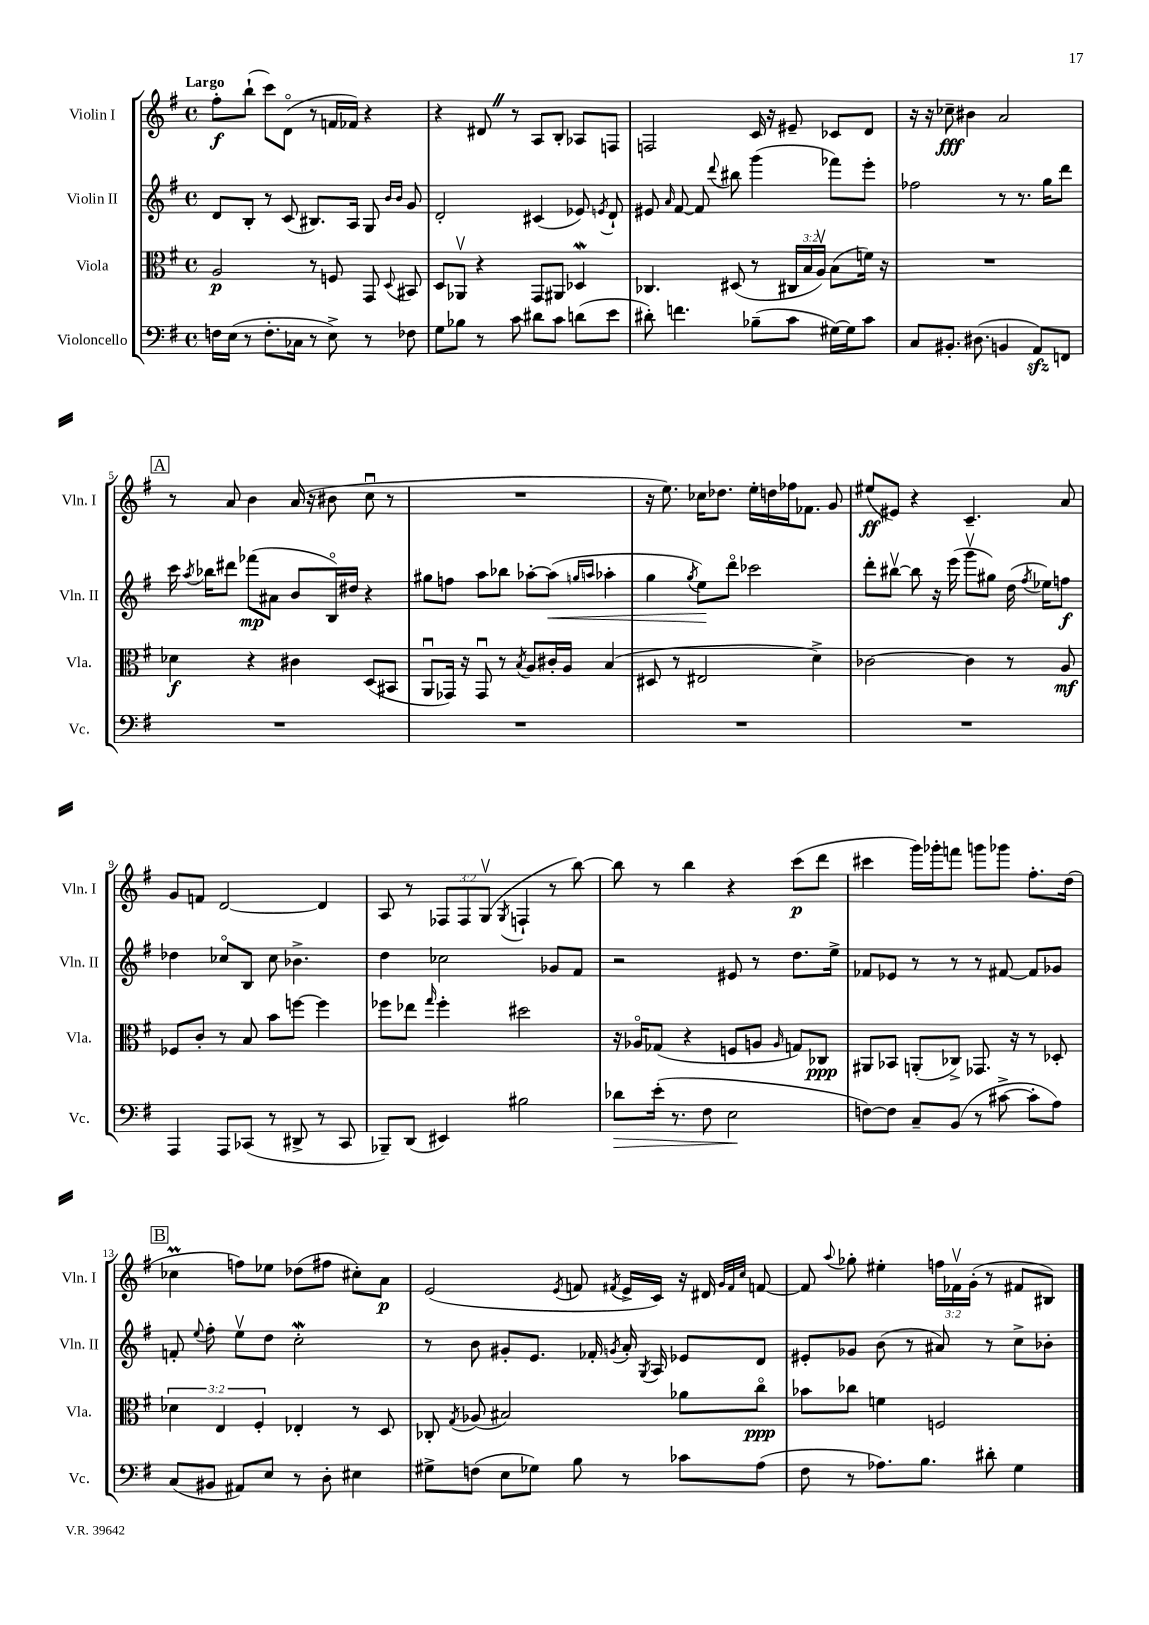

**kern	**dynam	**kern	**dynam	**kern	**dynam	**kern	**dynam
*part4	*part4	*part3	*part3	*part2	*part2	*part1	*part1
*staff4	*staff4	*staff3	*staff3	*staff2	*staff2	*staff1	*staff1
*I"Violoncello	*	*I"Viola	*	*I"Violin II	*	*I"Violin I	*
*I'Vc.	*	*I'Vla.	*	*I'Vln. II	*	*I'Vln. I	*
*clefF4	*	*clefC3	*	*clefG2	*	*clefG2	*
*k[f#]	*	*k[f#]	*	*k[f#]	*	*k[f#]	*
*M4/4	*	*M4/4	*	*M4/4	*	*M4/4	*
*met(c)	*	*met(c)	*	*met(c)	*	*met(c)	*
=1	=1	=1	=1	=1	=1	=1	=1
!	!	!	!	!	!	!LO:TX:a:B:t=Largo	!
16Fn\LL	.	2A/	p	8d/L	.	8ff#'\L	f
(16E\JJ	.	.	.	.	.	.	.
8r	.	.	.	8B'/J	.	(8bb`\J	.
8.F'\L	.	.	.	8r	.	8ccc\L)	.
.	.	.	.	(8c/	.	(8d\J	.
16C-X\Jk	.	.	.	.	.	.	.
8r	.	8r	.	8.B#X/L)	.	8r	.
8E^\)	.	8Fn/	.	.	.	16fn/LL	.
.	.	.	.	16A/Jk	.	16f-X/JJ)	.
8r	.	8GG/	.	8G/	.	4r	.
.	.	.	.	16qqb/LL	.	.	.
.	.	8qqD/	.	16qqb/JJ	.	.	.
8F-X\	.	8BB#X/	.	8g/	.	.	.
=2	=2	=2	=2	=2	=2	=2	=2
8G\L	.	8D/L	.	2d'/	.	4r	.
8B-X\J	.	8AA-Xv/J	.	.	.	.	.
8r	.	4r	.	.	.	8d#XZ/	.
8c\	.	.	.	.	.	8r	.
8d#X\L	.	8GG/L	.	(4c#X/	.	8A/L	.
8c\J	.	8AA#X/J	.	.	.	8B'/J	.
(8dn\L	.	4D-Xw/	.	8e-X/)	.	8A-X/L	.
.	.	.	.	8qen/	.	.	.
8e\J	.	.	.	8d`/	.	8Fn/J	.
=3	=3	=3	=3	=3	=3	=3	=3
8d#X'\)	.	4.C-X/	.	8e#X/	.	2Fn/	.
.	.	.	.	16qqa/	.	.	.
4.fn\	.	.	.	[8f#/	.	.	.
.	.	.	.	8f#/]	.	.	.
.	.	.	.	8qqddd/	.	.	.
.	.	(8D#X/	.	8bb#X\	.	.	.
(8B-X~\L	.	8r	.	(4ggg\	.	16c/	.
.	.	.	.	.	.	16r	.
8c\J	.	24C#X/LL	.	.	.	8e#X~/	.
.	.	24B/	.	.	.	.	.
.	.	24Av/JJ)	.	.	.	.	.
[16G#X\LL)	.	(8B\L	.	8fff-X\L)	.	8c-X/L	.
16G#\J]	.	.	.	.	.	.	.
8c\J	.	16fn\Jk)	.	8eee'\J	.	8d/J	.
.	.	16r	.	.	.	.	.
=4	=4	=4	=4	=4	=4	=4	=4
8C/L	.	1r	.	2ff-X\	.	16r	.
.	.	.	.	.	.	16r	.
8.BB#X'/J	.	.	.	.	.	8cc-X~\	fff
.	.	.	.	.	.	4b#X\	.
(8.D#X\	.	.	.	.	.	.	.
4BBn/	.	.	.	8r	.	2a/	.
.	.	.	.	8.r	.	.	.
8AAzz/L)	.	.	.	.	.	.	.
.	.	.	.	16gg\KL	.	.	.
8FFn/J	.	.	.	8ddd\J	.	.	.
!!LO:LB:g=z
!!LO:REH:place=s1:t=A
=5	=5	=5	=5	=5	=5	=5	=5
1r	.	4d-X\	f	16ccc\	.	8r	.
.	.	.	.	8qaa/	.	.	.
.	.	.	.	16bb-X\KL	.	.	.
.	.	.	.	8ddd#X\J	.	8a/	.
.	.	4r	.	(8fff-X\L	mp	4b\	.
.	.	.	.	8a#X\J	.	.	.
.	.	4c#X\	.	8b/L	.	(16a/	.
.	.	.	.	.	.	16r	.
.	.	.	.	16B/L)	.	8b#X\	.
.	.	.	.	16dd#X/JJ	.	.	.
.	.	(8D/L	.	4r	.	8ccu\	.
.	.	8BB#X/J	.	.	.	8r	.
=6	=6	=6	=6	=6	=6	=6	=6
1r	.	8AAu/L	.	8gg#X\L	.	1r	.
.	.	16GG-X/Jk)	.	8ffn\J	.	.	.
.	.	16r	.	.	.	.	.
.	.	8GG-u/	.	8aa\L	.	.	.
.	.	8r	.	8bb-X\J	.	.	.
.	.	8qB/	.	.	.	.	.
.	.	8A/L	.	[8aa-X'\L	.	.	.
!	!	!	!	!	!LO:HP:b	!	!
.	.	16c#X'/L	.	(8aa-\J]	<	.	.
.	.	16A/JJ	.	.	.	.	.
.	.	.	.	16qqggn/LL	.	.	.
.	.	.	.	16qqaan/JJ	.	.	.
.	.	(4B/	.	4aa-X'\	.	.	.
=7	=7	=7	=7	=7	=7	=7	=7
1r	.	8D#X/	.	4gg\	.	16r	.
.	.	.	.	.	.	8.ee\)	.
.	.	8r	.	.	.	.	.
.	.	.	.	8qgg/	.	.	.
.	.	2E#X/	.	8ee\L)	.	16cc-X\KL	.
.	.	.	.	.	.	8.dd-X\J	.
.	.	.	.	8ddd\J	[	.	.
.	.	.	.	2ccc-X\	.	16ee'\LL	.
.	.	.	.	.	.	16ddn\	.
.	.	.	.	.	.	16ff-X\J	.
.	.	.	.	.	.	8.f-X\J	.
.	.	4d^\)	.	.	.	.	.
.	.	.	.	.	.	8g/	.
=8	=8	=8	=8	=8	=8	=8	=8
1r	.	[2c-X\	.	8ddd'\L	.	(8ee#X/L	ff
.	.	.	.	[8bb#Xv\J	.	8e#X/J)	.
.	.	.	.	8bb#\]	.	4r	.
.	.	.	.	16r	.	.	.
.	.	.	.	(16eee\	.	.	.
.	.	4c-\]	.	8gggv\L	.	4.c~/	.
.	.	.	.	8gg#X\J)	.	.	.
.	.	8r	.	(16dd\	.	.	.
.	.	.	.	8qff#/	.	.	.
.	.	.	.	16ee-X\KL)	.	.	.
.	.	8A/	mf	8ffn\J	f	8a/	.
!!LO:LB:g=z
=9	=9	=9	=9	=9	=9	=9	=9
4AAA/	.	8F-X/L	.	4dd-X\	.	8g/L	.
.	.	8c'/J	.	.	.	8fn/J	.
8AAA/L	.	8r	.	8cc-X/L	.	[2d/	.
(8CC-X/J	.	8B/	.	8B/J	.	.	.
8r	.	8b\L	.	8cc-\	.	.	.
8DD#X^/	.	[8ffn\J	.	4.b-X^\	.	.	.
8r	.	4ff\]	.	.	.	4d/]	.
8CC-/	.	.	.	.	.	.	.
=10	=10	=10	=10	=10	=10	=10	=10
8BBB-X~/L)	.	8ff-X\L	.	4dd\	.	8A/	.
(8DD/J	.	8ee-X\J	.	.	.	8r	.
.	.	16qqgg/	.	.	.	.	.
4EE#X/)	.	4ff-'\	.	2cc-X\	.	12F-X/L	.
.	.	.	.	.	.	12F-/	.
.	.	.	.	.	.	(12Gv/J	.
.	.	.	.	.	.	8qG/	.
2B#X\	.	2dd#X\	.	.	.	4Fn`/	.
.	.	.	.	8g-X/L	.	8r	.
.	.	.	.	8f#/J	.	[8bb\)	.
=11	=11	=11	=11	=11	=11	=11	=11
!	!LO:HP:b	!	!	!	!	!	!
8d-X\L	>	16r	.	2r	.	8bb\]	.
.	.	16A-X/KL	.	.	.	.	.
(16e'\Jk	.	(8G-X/J	.	.	.	8r	.
8.r	.	.	.	.	.	.	.
.	.	4r	.	.	.	4bb\	.
8F#\	.	.	.	.	.	.	.
2E\	.	8Fn/L	.	8e#X/	.	4r	.
.	.	8An/J	.	8r	.	.	.
.	.	16qqA/	.	.	.	.	.
.	.	8Gn/L)	.	8.dd\L	.	(8ccc\L	p
.	.	8C-X/J	ppp	.	.	8ddd\J	.
.	.	.	.	16ee^\Jk	.	.	.
.	]	.	.	.	.	.	.
=12	=12	=12	=12	=12	=12	=12	=12
[8Fn\L)	.	8AA#X/L	.	8f-X/L	.	4ccc#X\	.
8F\J]	.	8BB-X/J	.	8e-X/J	.	.	.
8C~/L	.	(8AAn'/L	.	8r	.	16ggg\LL)	.
.	.	.	.	.	.	16ggg-X'\J	.
(8BB/J	.	8C-X^/J)	.	8r	.	8fffn\J	.
8r	.	8.GG-X/	.	8r	.	8gggn\L	.
[8c#X^\	.	.	.	[8f#X/	.	8ggg-X\J	.
.	.	16r	.	.	.	.	.
8c#'\L]	.	8r	.	8f#/L]	.	8.ff#'\L	.
8A\J)	.	8D-X'/	.	8g-X/J	.	.	.
.	.	.	.	.	.	(16dd\Jk	.
!!LO:LB:g=z
!!LO:REH:place=s1:t=B
=13	=13	=13	=13	=13	=13	=13	=13
(8C/L	.	6d-X\	.	8fn'/	.	4cc-XM\	.
.	.	.	.	8qqee/	.	.	.
8BB#X/J	.	.	.	8ff#'\	.	.	.
.	.	6E/	.	.	.	.	.
8AA#X/L)	.	.	.	8eev\L	.	8ffn\L)	.
.	.	6F#'/	.	.	.	.	.
8E/J	.	.	.	8dd\J	.	8ee-X\J	.
8r	.	4E-X'/	.	2ccw'\	.	(8dd-X\L	.
8D'\	.	.	.	.	.	8ff#X\J	.
4E#X\	.	8r	.	.	.	8cc#X'\L)	.
.	.	8D/	.	.	.	8a\J	p
=14	=14	=14	=14	=14	=14	=14	=14
8G#X^\L	.	8C-X'/	.	8r	.	(2e/	.
.	.	8qG/	.	.	.	.	.
(8Fn\J	.	(8A-X/	.	8b\	.	.	.
8E\L	.	2B#X/)	.	8g#X'/L	.	.	.
8G-X\J)	.	.	.	8.e/J	.	.	.
.	.	.	.	.	.	8qe/	.
8B\	.	.	.	.	.	8fn/	.
.	.	.	.	16f-X'/	.	.	.
.	.	.	.	8qgn/	.	8qf#X/	.
8r	.	.	.	16a'/	.	16e^/LL	.
.	.	.	.	8qG/	.	.	.
.	.	.	.	16A/	.	16c/JJ)	.
8c-X\L	.	8a-X\L	.	8e-X/L	.	16r	.
.	.	.	.	.	.	16d#X/	.
.	.	.	.	.	.	32qqg/LLL	.
.	.	.	.	.	.	32qqf#/	.
.	.	.	.	.	.	32qqcc/JJJ	.
(8A\J	.	8cc\J	ppp	8d/J	.	[8fn/	.
=15	=15	=15	=15	=15	=15	=15	=15
8F#\	.	8b-X\L	.	8e#X'/L	.	8f/]	.
.	.	.	.	.	.	8qqaa/	.
8r	.	8cc-X\J	.	8g-X/J	.	8gg-X'\	.
8.A-X\L)	.	4fn\	.	(8b\	.	4ee#X'\	.
.	.	.	.	8r	.	.	.
8.B\J	.	.	.	.	.	.	.
.	.	2Fn/	.	8a#X/)	.	24ffn\LL	.
.	.	.	.	.	.	24f-Xv\	.
.	.	.	.	.	.	(24g'\JJ	.
8d#X'\	.	.	.	8r	.	8r	.
4G\	.	.	.	8cc^\L	.	8f#X/L	.
.	.	.	.	8b-X'\J	.	8B#X/J)	.
==	==	==	==	==	==	==	==
*-	*-	*-	*-	*-	*-	*-	*-
